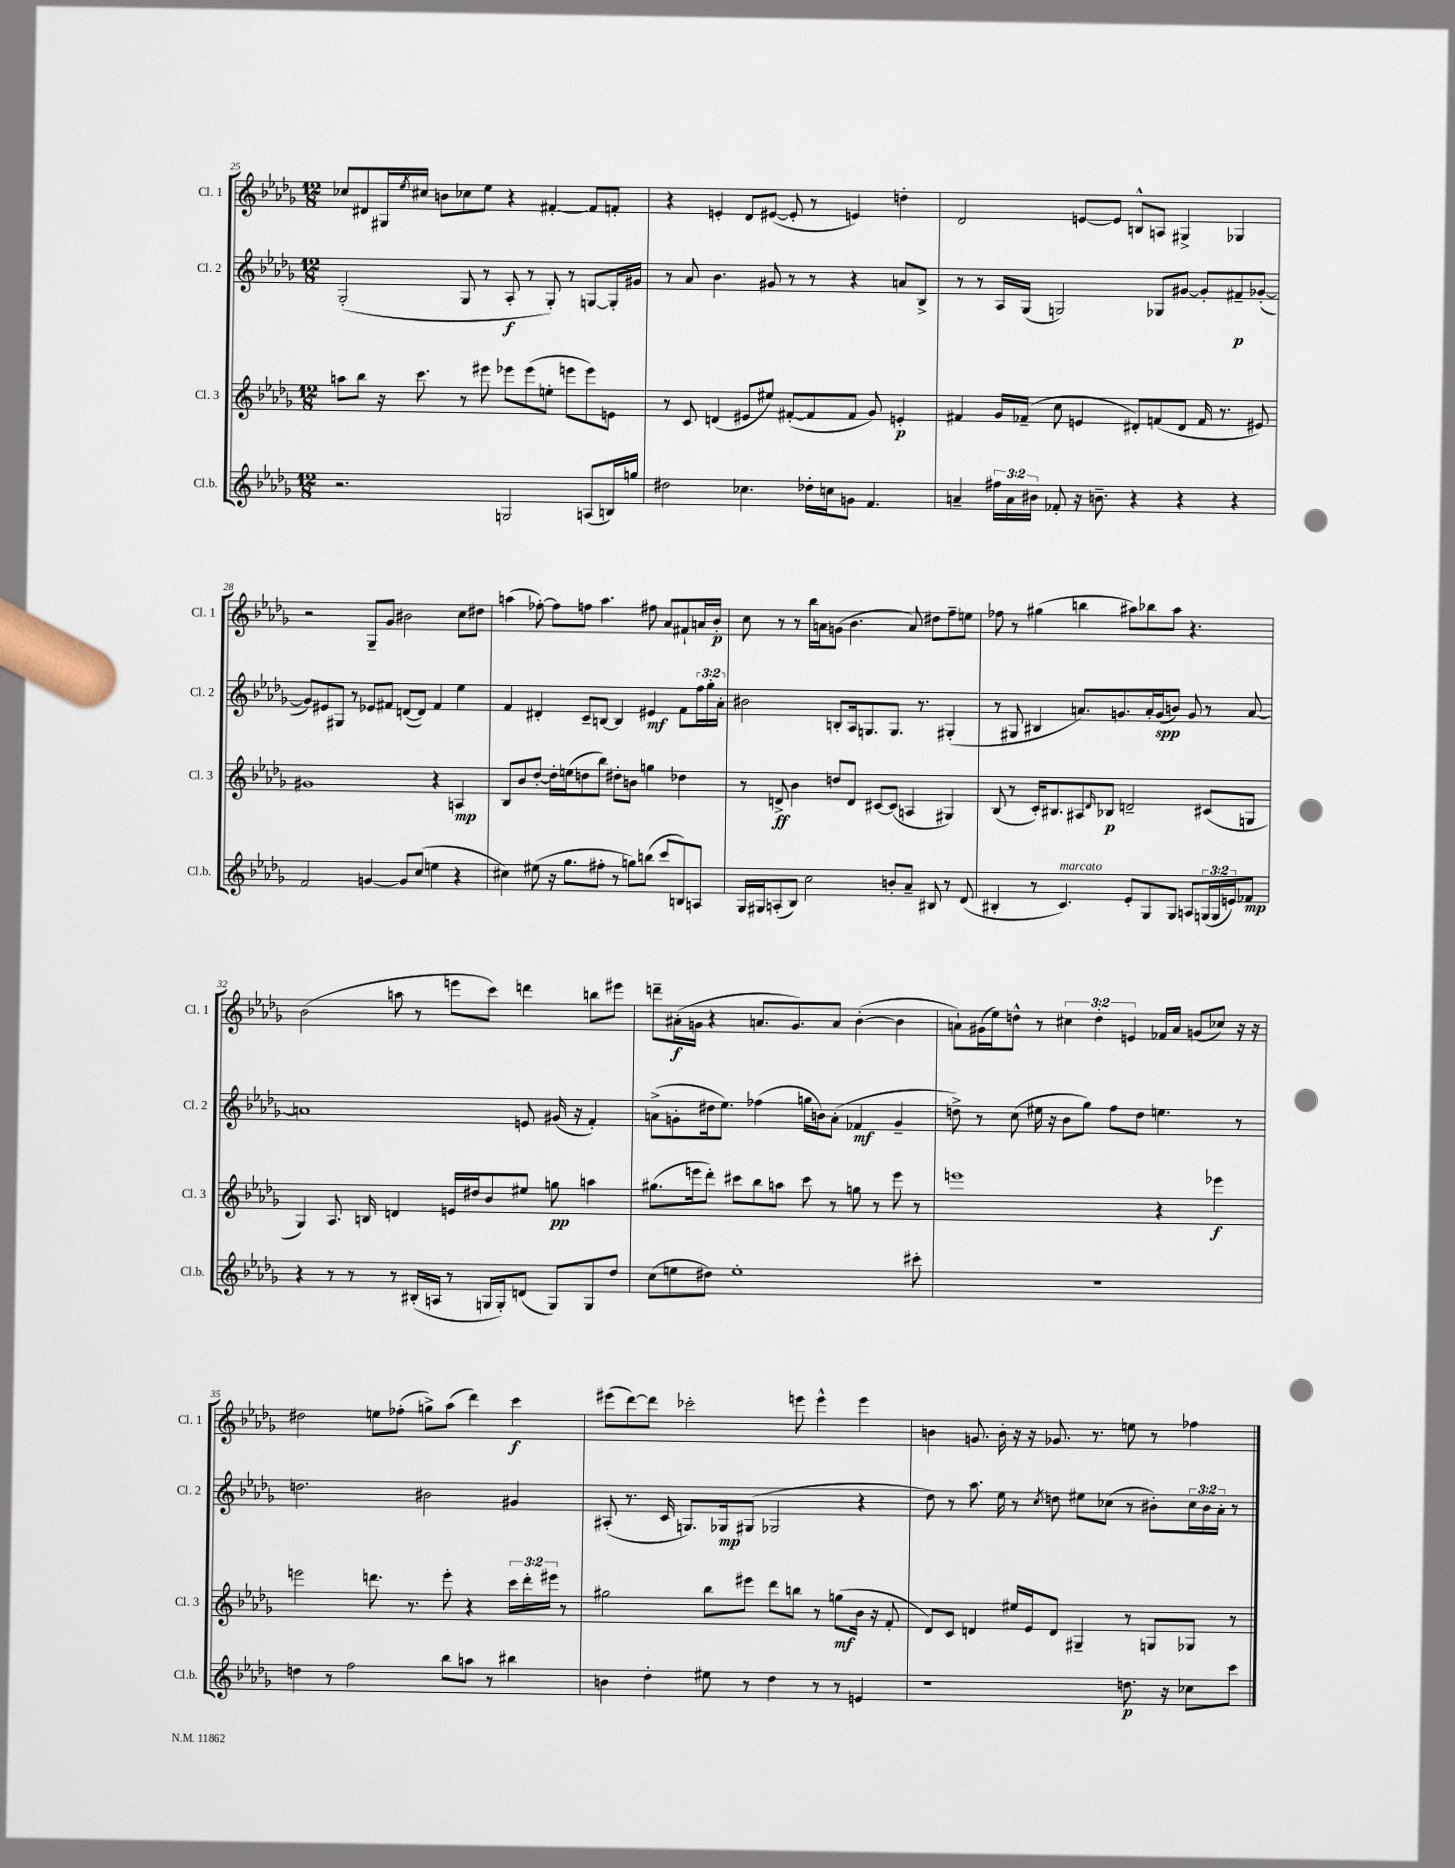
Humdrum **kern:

**kern	**kern	**kern	**kern
*staff4	*staff3	*staff2	*staff1
*clefG2	*clefG2	*clefG2	*clefG2
*k[b-e-a-d-g-]	*k[b-e-a-d-g-]	*k[b-e-a-d-g-]	*k[b-e-a-d-g-]
*M12/8	*M12/8	*M12/8	*M12/8
2.r	8aa	(2G-'	8cc-
.	8bb-	.	8d#
.	16r	.	16G#
.	.	.	8qee-
.	8.ccc	.	16cc#
.	.	.	8b
.	8r	8G-	8cc-
.	8eee#	8r	8ee-
2G	8eee-	8A-'	4r
.	(8eee-	8r	.
.	8ee'	8G-')	[4f#'
.	8eee	8r	.
(8A	8eee)	[8G	8f#]
16B)	8e	16G']	8f'
16gg	.	16g#	.
=	=	=	=
2dd#	8r	8r	4r
.	8c	8a-	.
.	(4d	4.b-	4e'
4.cc-	8e#	.	8d-
.	8ee#)	8g#	([8e#
.	([8f#'	8r	8e#']
16dd-'	8f#]	8r	8r
16cc	.	.	.
8g	8f#	4r	4e)
4.f	8g-)	.	.
.	4e'	8a	4dd'
.	.	8B-^	.
=	=	=	=
4a~	4f#	8r	2d-
.	.	8r	.
24ff#	16g-	16A-	.
24a	.	.	.
.	(16f-~	(16G-	.
24b#	.	.	.
8f-'	8cc	2G)	.
16r	4e	.	[8e
8.b~	.	.	.
.	.	.	8e]
4r	8d#')	.	8B^^
.	(8f	8G-	8A
4r	8d#	[8g#	4G#^
.	16f	8g#']	.
.	8.r	.	.
4r	.	8f#~	4G-
.	8e#)	([8g-'	.
=	=	=	=
2f	1g#	8g-])	2r
.	.	8e#	.
.	.	8G#	.
.	.	8r	.
[4g	.	8e-	8G-~
.	.	8f#	8g-
8g]	.	([8d	2b#
(8cc	.	8d])	.
4ee	4r	4f#	.
4r	4A	4ee-	8cc
.	.	.	8dd#
=	=	=	=
4cc#)	8B-	4f	(4aa
.	8b-	.	.
(8ee#	[8dd-'	4d#'	[8ff-')
16r	16dd-']	.	8ff-]
8.gg-	(16ee	.	.
.	8dd	8c~	8ff
8ff#'	8bb-)	[8B	4.aa
8r	8dd#'	4B]	.
8gg)	8b	.	.
(8bb	4gg	4e#	8ff#
8ccc	.	.	8a-
8B)	4dd-	8f	8f#`
8A	.	24ff	16a
.	.	24gg-'	.
.	.	.	16b-'
.	.	24a-'	.
=	=	=	=
16G-	8r	2b#	8cc
16G#	.	.	.
(8A'	8d^	.	8r
8B-)	4b-	.	8r
2cc	.	.	16bb-
.	.	.	16a
.	8dd	8B'	(8g
.	8d	16A-	4.b-
.	.	8.G	.
.	[8c#	.	.
8b'	(8c#]	8.G	.
8a-~	4A	.	8a)
.	.	8.r	.
8B#	.	.	8dd#
8r	4G#)	(4G#'	8ff~
(8d-	.	.	8ee
=	=	=	=
4B#'	(8B-	8r	8ff-
.	8r	8G#	8r
8r	16c')	4B#	(4gg#
.	8.B#	.	.
4.c)	.	.	.
.	8A#	8.a)	4bb
.	16qqd-	.	.
.	8B-	.	.
.	.	8.g	.
8e-'	2d~	.	8aa#)
8G-	.	16a'	8bb-
.	.	(16g	.
8G-	.	8b)	8aa#
8A	.	8g	4.r
(24G	(8c#	8r	.
24G	.	.	.
24e)	.	.	.
8f-	8G	[8a	.
=	=	=	=
4r	4G-)	1a]	(2b-
8r	8.A-	.	.
8r	.	.	.
.	16B	.	.
8r	4d	.	8aa
(16B#'	.	.	8r
16A	.	.	.
8r	16e	.	8eee
.	16dd#	.	.
16G	8b-	.	8ccc)
16G')	.	.	.
(8d	8ee#	8e	4ddd
8G)	8gg	(16g#	.
.	.	16r	.
8G	4aa	4f')	8bb
8dd-	.	.	8eee#
=	=	=	=
(8cc	(8.gg#	(8a^	8ddd~
8ee	.	8g'	(16a#'
.	16eee	.	16g
8dd#)	8ddd-')	16dd#	4r
.	.	8.ee-)	.
1ee'	8ccc#	.	.
.	8bb-	(4ff-	8.a
.	8aa	.	.
.	.	.	8.g)
.	8ccc#	16gg	.
.	.	16b)	.
.	8r	(8a'	8a
.	8gg	4f-	([4b-'
.	8r	.	.
.	8eee	4g~	4b-]
8ccc#'	8r	.	.
=	=	=	=
1.r	1eee	8dd^)	8a`)
.	.	8r	(16g#
.	.	.	16ee-)
.	.	(8cc	8dd^^
.	.	16ee#	8r
.	.	16r	.
.	.	8b-	6cc#
.	.	8gg-)	.
.	.	.	6dd'
.	.	8ff	.
.	.	.	6e
.	.	8dd	.
.	4r	4.ee	16f-
.	.	.	16a
.	.	.	(8g
.	4eee-	.	8cc-)
.	.	8r	16r
.	.	.	16r
=	=	=	=
4dd	2eee	2.dd	2dd#
8r	.	.	.
2ff	.	.	.
.	8.ddd	.	8ee
.	.	.	(8ff-'
.	8.r	.	.
.	.	2b#	8gg^)
8bb-	8eee'	.	(8aa-
8aa	4r	.	4ddd-)
8r	.	.	.
4bb#	24ccc	4g#	4ccc
.	24ddd'	.	.
.	24eee#	.	.
.	8r	.	.
=	=	=	=
4b	2gg#	(8A#'	(8eee#
.	.	8.r	[8ddd-)
4dd-'	.	.	8ddd-]
.	.	16c	.
.	.	8.G)	2ccc-'
8ee#	8bb-	.	.
.	.	16G-	.
8r	8eee#	(8G#	.
4dd-	8ddd-	2G-	.
.	8bb	.	8eee
8r	8r	.	4eee^^
8r	(8gg	.	.
4e	16b-	4r	4eee
.	16r	.	.
.	8f'	.	.
=	=	=	=
1r	8d-)	8dd-)	4b
.	8c	8r	.
.	4d	8.aa-	8.g
.	.	16ee-	16b'
.	16ee#	8r	16r
.	16e-	.	16r
.	.	8qcc	.
.	8d	8dd	8.g-
.	4G#~	8ee#	.
.	.	.	8.r
.	.	(8cc-	.
8.dd	8r	8r	8ee
.	8G	8b#')	8r
16r	.	.	.
8cc-	8G-	24cc-	4ff-
.	.	24b#	.
.	.	24a-'	.
8ccc	8r	8r	.
==	==	==	==
*-	*-	*-	*-
